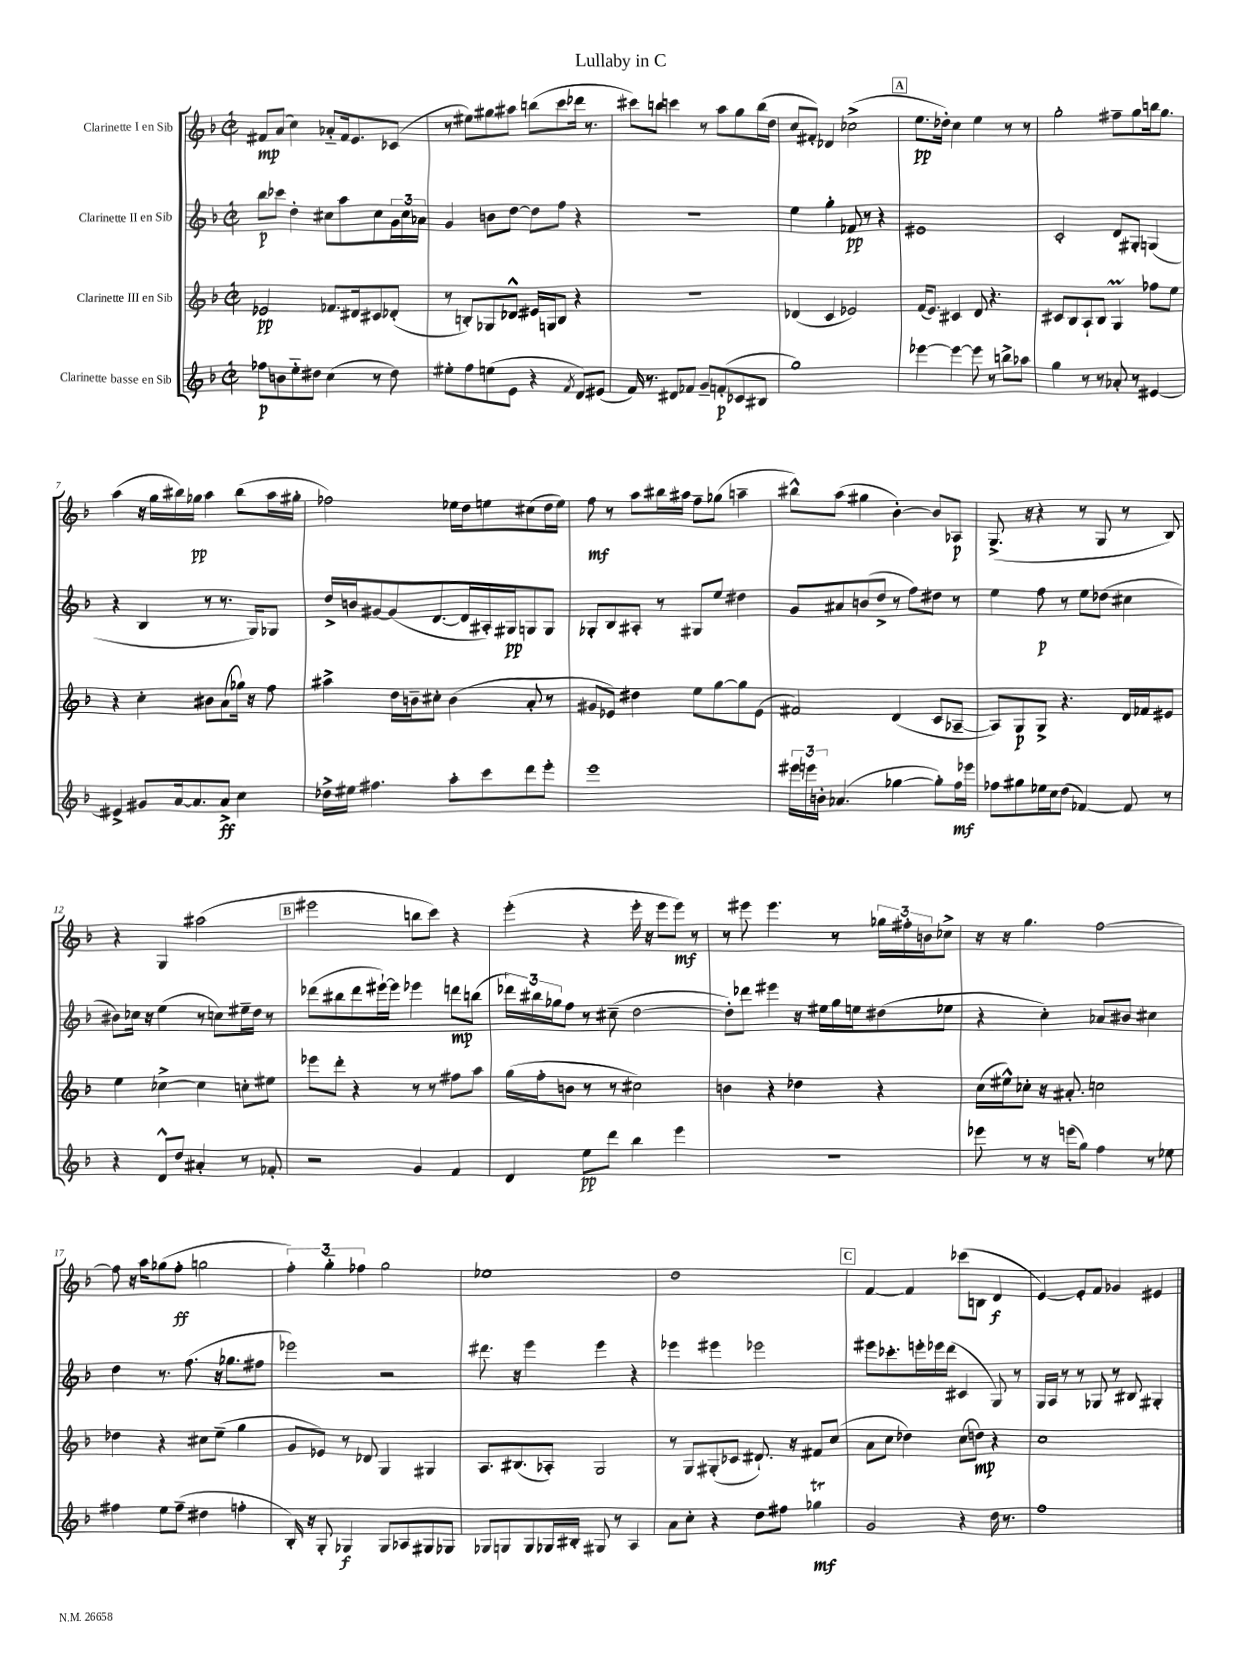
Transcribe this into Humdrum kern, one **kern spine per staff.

**kern	**kern	**kern	**kern
*staff4	*staff3	*staff2	*staff1
*clefG2	*clefG2	*clefG2	*clefG2
*k[b-]	*k[b-]	*k[b-]	*k[b-]
*M2/2	*M2/2	*M2/2	*M2/2
*met(c|)	*met(c|)	*met(c|)	*met(c|)
8ff-\L	2e-/	8bb-\L	8f#/L
8b\	.	8ccc-\J	(8a/J
8ee'~\	.	4dd'\	4cc\)
8dd#\J	.	.	.
(4cc\	8.f-/L	8cc#\L	8a-'~/L
.	.	8aa\	16f#/k
.	16d#/k	.	8.e/
8r	8c#/	8cc#\	.
8dd#\)	(8d-'/J	24g\L	(8c-/J
.	.	24cc#\	.
.	.	24a-\JJ	.
=	=	=	=
8ee#'\L	8r	4g/	8r
8ff\	8B'/L)	.	8ee#\L)
(8ee\	8G-/	8b\L	8gg#\
8e\J	8d-^^/J	[8dd\J	8aa#\J
4r	16e#/LL	8dd\]L	(8bb\L
.	16G/J	.	.
.	8B/J	8ff\J	8ccc\
8qf/	.	.	.
8d/L)	4r	4r	16ddd-\Jk
.	.	.	8.r
(8e#/J	.	.	.
=	=	=	=
16f/)	1r	1r	8ccc#\L)
8.r	.	.	.
.	.	.	8bb\J
8d#/L	.	.	4ccc\
8f-/J	.	.	.
8g~/L	.	.	8r
(8f'/	.	.	8aa\L
8c-/	.	.	8gg\
8B#/J	.	.	(16bb\L
.	.	.	16dd\JJ
=	=	=	=
1gg)	(4d-/	4ee\	8cc/L
.	.	.	8f#'/J)
.	4c/	4gg'\	4d-/
.	2e-/)	8f-/	(2cc-^\
.	.	8r	.
.	.	4r	.
=	=	=	=
[4eee-\	(16f/LK	1e#	8.ee\L
.	8.e/J)	.	.
.	.	.	16dd-'\Jk)
4eee-\_	4c#/	.	4cc\
8eee-\]	8d/	.	4ee\
8r	4.r	.	.
8bb^\L	.	.	8r
8aa-\J	.	.	8r
=	=	=	=
4gg\	8c#/L	2c'/	2gg'\
.	8B-/	.	.
8r	8A`/	.	.
8r	8B-/J	.	.
8a-'/	4G/	8d/L	8ff#~\L
8r	.	8G#'/J	8gg\
[4e#/	8ff-\L	(4G/	16bb\k
.	.	.	8.gg\J
.	8ee\J	.	.
=	=	=	=
4e#^/]	4r	4r	(4aa\
8g#/L	4cc'\	4B-/	16r
.	.	.	16gg\LL
[16a/k	.	.	16bb#\)
8.a/]	.	.	16gg-\JJ
.	8b#\L	8r	4aa\
8a^/J	(8a\	8.r	.
4cc\	16gg-\Jk)	.	(8bb#\L
.	16r	16G/LK)	.
.	8ff\	8G-/J	16aa\L
.	.	.	16gg#'\JJ
=	=	=	=
16dd-^\LL	4aa#^\	16dd^/LL	2ff-\)
16ee#\JJ	.	16b/J	.
4.ff#\	.	[8g#/	.
.	16dd\LL	(8g#/]	.
.	16b~\J	.	.
.	8cc#'\J	[8.d/	.
8aa'\L	(4b\	.	16ee-\LL
.	.	16d/]L	16dd\J
8ccc\	.	16A#'/)	8ee\
.	.	16G#/J	.
8ddd\	8a'/	8G/	(8cc#\
8eee'\J	8r	8G/J	16dd\L
.	.	.	16ee\JJ)
=	=	=	=
1eee	8g#/L	8G-'/L	8ff\
.	8e-/J)	8B-/	8r
.	4dd#\	8A#'/J	8aa\L
.	.	8r	16bb#\L
.	.	.	16aa#\JJ
.	8ee\L	8G#/L	8ff~\L
.	[8gg\	8ee/J	(8gg-\J
.	8gg\]	4dd#\	4aa~\
.	(8e-\J	.	.
=	=	=	=
24eee#\LL	2f#/)	8g/L	8bb#^^\L)
24eee\	.	.	.
24b'\JJ	.	.	.
(4.a-/	.	8a#/	(8aa\J
.	.	(8b/	4gg#\
.	.	8dd^/J	.
[4gg-\	(4d/	8r	[4b-'\)
.	.	8ff\L)	.
8gg-'\]L)	8c/L	8dd#\J	8b-/]L
16ff\L	[8A-~/J	8r	8A-/J
16eee-\JJ	.	.	.
=	=	=	=
8ff-\L	8A-/]L)	4ee\	(8.G^/
8gg#\	8G/	.	.
.	.	.	16r
16ee-\L	8G^/J	8ff\	4r
16cc\J	.	.	.
(8dd\J	4.r	8r	.
[4f-/)	.	8ee\L	8r
.	.	(8dd-\J	8G/
8f-/]	16d/LL	4cc#\	8r
.	16f-/J	.	.
8r	8e#/J	.	8B-/)
=	=	=	=
4r	4ee\	8b#\L)	4r
.	.	16cc-\Jk	.
.	.	16r	.
8d^^/L	[4cc-^\	(4ee\	4G/
8dd/J	.	.	.
4a#'/	4cc-\]	8r	(2aa#\
.	.	8cc\L)	.
8r	8cc'\L	16ee#~\L	.
.	.	16dd\JJ	.
8f-'/	8ee#\J	8r	.
=	=	=	=
2r	8eee-\L	(8ddd-\L	2eee#\
.	8ddd'\J	8bb#\	.
.	4r	8ddd-\	.
.	.	[16eee#`\L)	.
.	.	16eee#\]JJ	.
4g/	8r	4eee-\	8bb\L
.	8r	.	8ccc\J)
4f/	8ff#\L	8ddd\L	4r
.	8aa\J	(8bb\J	.
=	=	=	=
4d/	(16gg\LL	24ddd-\LL)	(4eee'\
.	.	24bb#\	.
.	16ff'\J	.	.
.	.	24gg-\J	.
.	8b\J	8ff\J	.
8ee\L	8r	8r	4r
8ddd\J	8r	(8cc#~\	.
4bb-\	2cc#\)	[2dd\	16eee'\
.	.	.	16r
.	.	.	8eee\L
4eee\	.	.	8eee\J)
.	.	.	8r
=	=	=	=
1r	4b\	8dd'\]L)	8r
.	.	8ddd-\J	8eee#\
.	4r	4eee#\	4.eee#\
.	4dd-\	16r	.
.	.	16ee#\LL	.
.	.	16gg\	8r
.	.	16ee\J	.
.	4r	(8dd#\	24gg-\LL
.	.	.	24ff#'\
.	.	.	24b\J
.	.	8ee-\J	8cc-^\J
=	=	=	=
8eee-\	(16cc\LL	4r	16r
.	16ee#^^\J)	.	16r
8r	8cc-'\J	.	4.gg\
16r	16r	4cc'\)	.
(16eee\LK	8.a#'/	.	.
8gg\J)	.	.	.
4ff\	2cc\	8a-/L	[2ff\
.	.	8b#/J	.
8r	.	4cc#\	.
8ee-\	.	.	.
=	=	=	=
4ff#\	4dd-\	4dd\	8ff\]
.	.	.	16r
.	.	.	16aa\LK
8ee\L	4r	8.r	(8gg-\
(8ff#~\J	.	.	8ff'\J
.	.	(8.ff\	.
4dd#\	8cc#\L	.	2gg\
.	(8ee~\J	16r	.
.	.	8.gg-\L	.
4ff'\	4gg\	.	.
.	.	8ff#\J	.
=	=	=	=
16B-'/)	8g/L	2eee-\)	6ff'\)
16r	.	.	.
8G'/	8e-/J)	.	.
.	.	.	6gg'~\
4G-/	8r	.	.
.	.	.	6ff-\
.	8d-/	.	.
8G-/L	4G/	2r	2gg\
8A-/	.	.	.
8G#/	4G#/	.	.
8G-/J	.	.	.
=	=	=	=
8G-/L	8.A/L	8.ddd#\	1ee-
8G/	.	.	.
.	(8.B#/	16r	.
8G/	.	4eee\	.
16G-/L	8A-'/J)	.	.
16B#'/JJ	.	.	.
8G#/	2G/	4eee\	.
8r	.	.	.
4A/	.	4r	.
=	=	=	=
8a\L	8r	4eee-\	1dd
8cc'\J	8G/L	.	.
4r	(8G#'/	4eee#\	.
.	8c-/J	.	.
8dd\L	8.d#`/)	2eee-\	.
8ff#\J	.	.	.
.	16r	.	.
4gg-\	8f#/L	.	.
.	(8cc/J	.	.
=	=	=	=
2g/	8a\L	8eee#\L	[4f/
.	8cc\J	8.ccc-'\	.
.	4dd-\)	.	4f/]
.	.	16eee'\L	.
.	.	16eee-\	.
.	.	(16ddd\JJ	.
4r	(8cc\L	4c#/	(8ccc-\L
.	8dd\J)	.	8B\J
16dd\	4r	8G/)	4d/
8.r	.	.	.
.	.	8r	.
=	=	=	=
1ff	1cc	16G/LL	[4e/)
.	.	16A/JJ	.
.	.	8r	.
.	.	8r	8e'/]L
.	.	8G-/	8f/J
.	.	8r	4g-/
.	.	8B#/	.
.	.	4G#'/	4e#/
==	==	==	==
*-	*-	*-	*-
